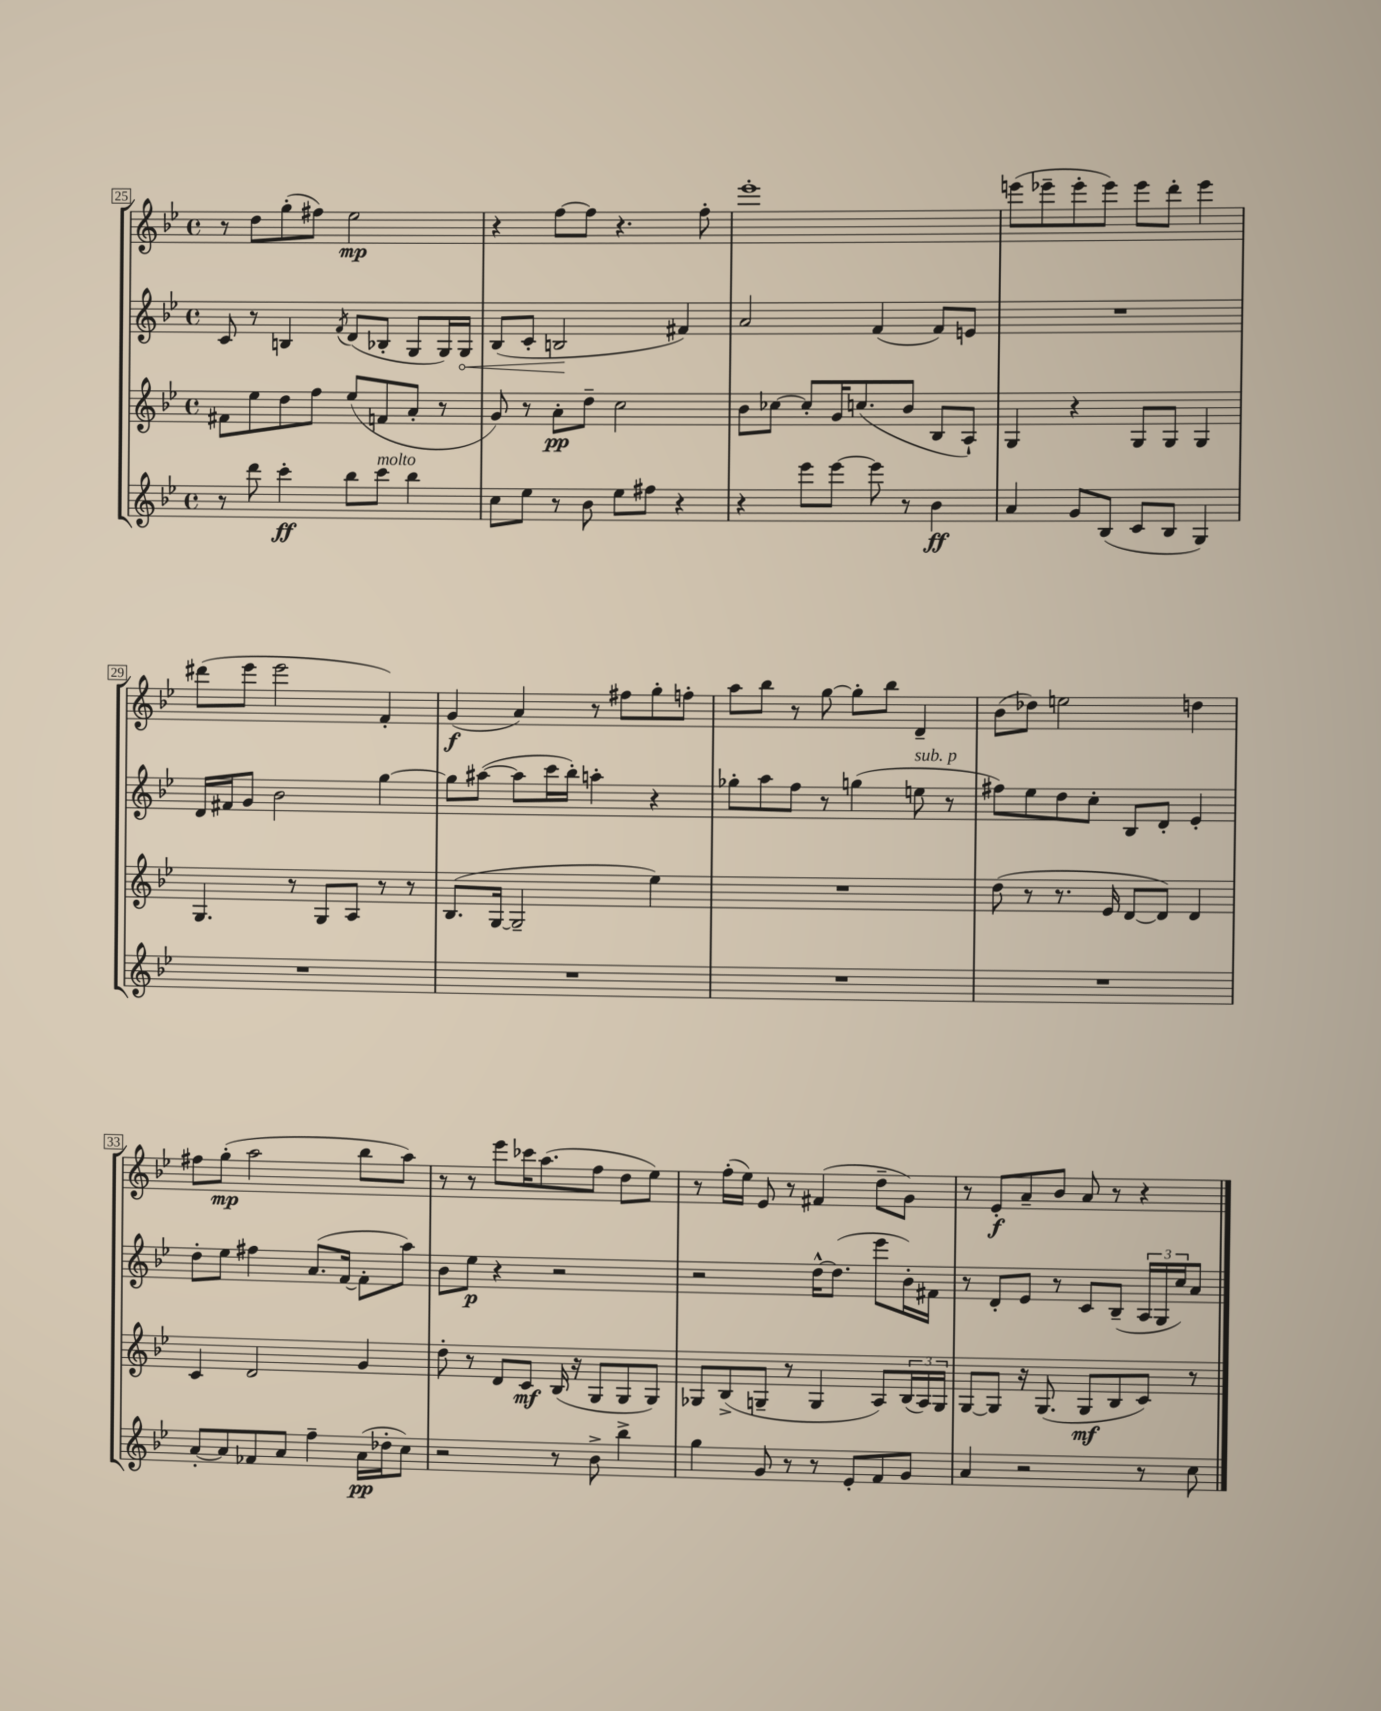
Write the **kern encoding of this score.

**kern	**kern	**kern	**kern
*staff4	*staff3	*staff2	*staff1
*clefG2	*clefG2	*clefG2	*clefG2
*k[b-e-]	*k[b-e-]	*k[b-e-]	*k[b-e-]
*M4/4	*M4/4	*M4/4	*M4/4
*met(c)	*met(c)	*met(c)	*met(c)
8r	8f#\L	8c/	8r
8ddd\	8ee-\	8r	8dd\L
4ccc'\	8dd\	4B/	(8gg'\
.	8ff\J	.	8ff#\J)
.	.	8qf/	.
8bb-\L	(8ee-/L	(8d/L	2ee-\
8ccc\J	8f/	8B-'/J	.
4bb-\	8a'/J	8G/L	.
.	8r	16G/L)	.
.	.	16G/JJ	.
=	=	=	=
8cc\L	8g/)	(8B-/L	4r
8ee-\J	8r	8c'/J	.
8r	8a'\L	2B/	[8ff\L
8b-\	8dd~\J	.	8ff\]J
8ee-\L	2cc\	.	4.r
8ff#\J	.	.	.
4r	.	4f#/)	.
.	.	.	8ff'\
=	=	=	=
4r	8b-\L	2a/	1eee-'
.	[8cc-\J	.	.
8eee-\L	8cc-'/]L	.	.
[8eee-\J	16g/K	.	.
.	(8.cc/	.	.
8eee-\]	.	(4f/	.
8r	8b-/J	.	.
4b-\	8B-/L	8f/L)	.
.	8A`/J)	8e/J	.
=	=	=	=
4a/	4G/	1r	(8eee\L
.	.	.	8eee-~\
8g/L	4r	.	8eee-'\
(8B-/J	.	.	8eee-\J)
8c/L	8G/L	.	8eee-\L
8B-/J	8G/J	.	8ddd'\J
4G/)	4G/	.	4eee-\
=	=	=	=
1r	4.G/	16d/LL	(8ddd#\L
.	.	16f#/J	.
.	.	8g/J	8eee-\J
.	.	2b-\	2eee-\
.	8r	.	.
.	8G/L	.	.
.	8A/J	.	.
.	8r	[4gg\	4f'/)
.	8r	.	.
=	=	=	=
1r	(8.B-/L	8gg\]L	(4g/
.	.	([8aa#\J	.
.	[16G/Jk	.	.
.	2G~/]	8aa#\]L	4a/)
.	.	16ccc\L	.
.	.	16bb-'\JJ)	.
.	.	4aa'\	8r
.	.	.	8ff#\L
.	4ee-\)	4r	8gg'\
.	.	.	8ff'\J
=	=	=	=
1r	1r	8gg-'\L	8aa\L
.	.	8aa\	8bb-\J
.	.	8ff\J	8r
.	.	8r	[8gg\
.	.	(4gg\	8gg'\]L
.	.	.	8bb-\J
.	.	8ee\	4d~/
.	.	8r	.
=	=	=	=
1r	(8dd\	8ff#\L)	(8b-\L
.	8r	8ee-\	8dd-\J)
.	8.r	8dd\	2ee\
.	.	8cc'\J	.
.	16e-/	.	.
.	[8d/L	8B-/L	.
.	8d/]J)	8d'/J	.
.	4d/	4e-'/	4dd\
=	=	=	=
[8a'/L	4c/	8dd'\L	8ff#\L
8a/]	.	8ee-\J	(8gg'\J
8f-/	2d/	4ff#\	2aa\
8a/J	.	.	.
4ff~\	.	(8.a/L	.
.	.	[16f/Jk	.
(16a\LL	4g/	8f'\]L	8bb-\L
16dd-'\J	.	.	.
8cc\J)	.	8aa\J)	8aa\J)
=	=	=	=
2r	8dd'\	8b-\L	8r
.	8r	8ee-\J	8r
.	8d/L	4r	8eee-\L
.	8c/J	.	16ccc-\K
.	.	.	(8.aa\
8r	(16B-/	2r	.
.	16r	.	.
8b-^\	8G/L	.	8ff\J
4bb-^\	8G/	.	8dd\L
.	8G/J)	.	8ee-\J)
=	=	=	=
4gg\	8G-/L	2r	8r
.	(8B-^/	.	(16ff'\LL
.	.	.	16ee-\JJ)
8g/	8G~/J	.	8e-/
8r	8r	.	8r
8r	4G/	[16dd^^\LK	(4f#/
.	.	(8.dd\]J	.
8e-'/L	.	.	.
8f/	8A/L)	8eee-\L	8dd~\L
8g/J	(24B-/L	16b-'\L)	8g\J)
.	24A/)	.	.
.	.	16f#\JJ	.
.	24G/JJ	.	.
=	=	=	=
4a/	[8G/L	8r	8r
.	8G/]J	8d'/L	8e-'/L
2r	16r	8e-/J	8a~/
.	(8.G/	.	.
.	.	8r	8b-/J
.	8G/L	8c/L	8a/
.	8B-/	(8B-~/J	8r
8r	8c/J)	24A/LL	4r
.	.	24G/	.
.	.	24cc/J)	.
8cc\	8r	8a/J	.
==	==	==	==
*-	*-	*-	*-
